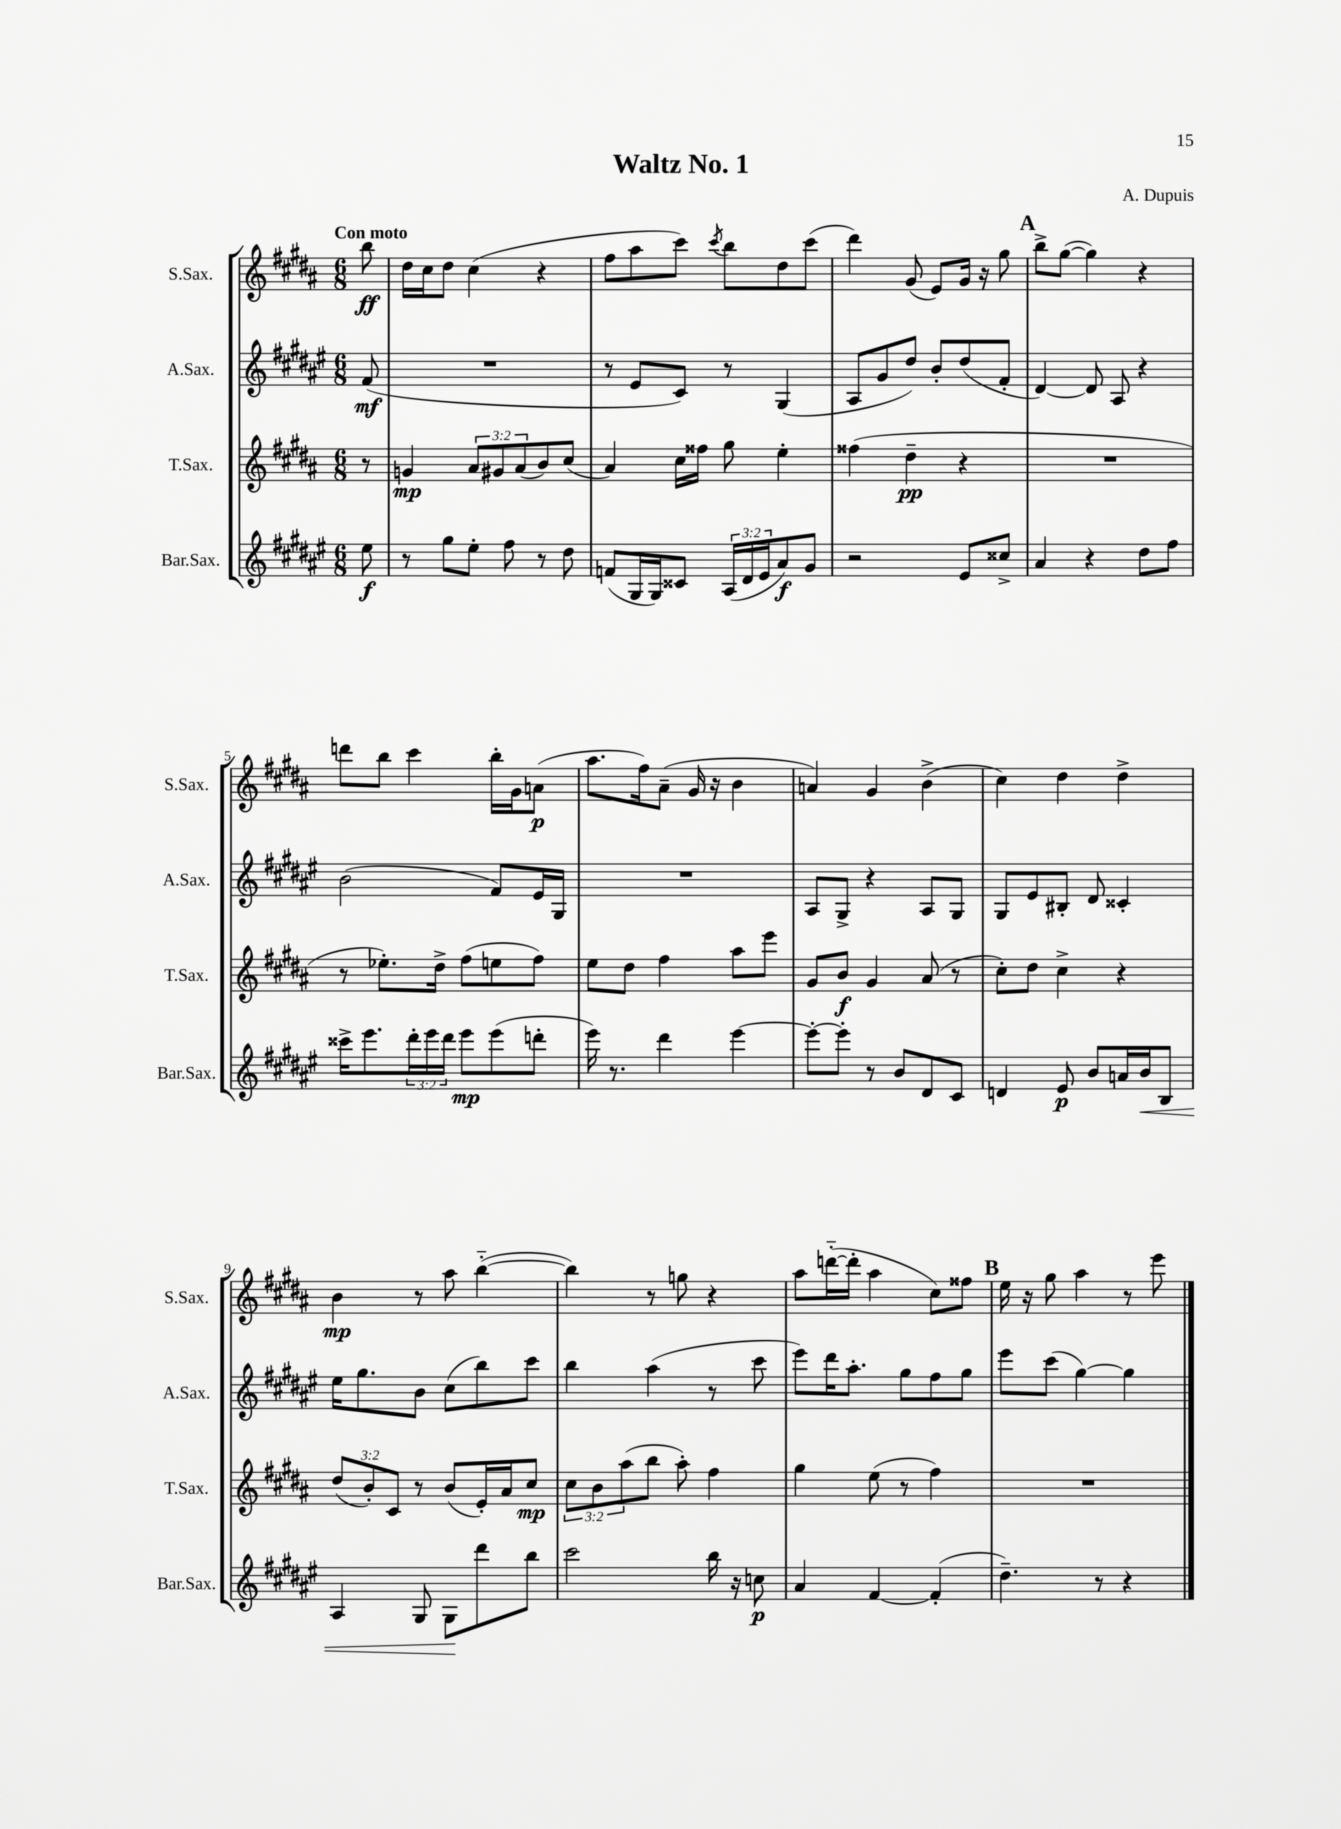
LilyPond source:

\header { title = "Waltz No. 1" composer = "A. Dupuis" }
<<
\new StaffGroup <<
\new Staff = "s0" \with { instrumentName = "S.Sax." shortInstrumentName = "S.Sax." } {
    \clef treble \key b \major \numericTimeSignature \time 6/8 \partial 8 \tempo "Con moto"
    b''8\ff |
    dis''16 cis''16 dis''8 cis''4( r4 |
    fis''8 ais''8 cis'''8) \acciaccatura { cis'''8 } b''8 dis''8 cis'''8( |
    dis'''4) gis'8( e'8) gis'16 r16 gis''8 |
    \mark \markup { \bold "A" } b''8-> gis''8~( gis''4) r4 |
    d'''8 b''8 cis'''4 b''16-. gis'16 a'8\p( |
    ais''8. fis''16) ais'8--( gis'16 r16 b'4 |
    a'4) gis'4 b'4->( |
    cis''4) dis''4 dis''4-> |
    b'4\mp r8 ais''8 b''4~-_( |
    b''4) r8 g''8 r4 |
    ais''8 d'''16~-_( d'''16-. ais''4 cis''8) fisis''8 |
    \mark \markup { \bold "B" } e''16 r16 gis''8 ais''4 r8 e'''8 \bar "|." |
}
\new Staff = "s1" \with { instrumentName = "A.Sax." shortInstrumentName = "A.Sax." } {
    \clef treble \key fis \major \numericTimeSignature \time 6/8 \partial 8
    fis'8\mf( |
    R2. |
    r8 eis'8 cis'8) r8 gis4( |
    ais8 gis'8 dis''8) b'8-. dis''8( fis'8-. |
    \mark \markup { \bold "A" } dis'4~) dis'8 ais8 r4 |
    b'2( fis'8) eis'16 gis16 |
    R2. |
    ais8 gis8-> r4 ais8 gis8 |
    gis8 eis'8 bis8-. dis'8 cisis'4-. |
    eis''16 gis''8. b'8 cis''8( b''8) cis'''8 |
    b''4 ais''4( r8 cis'''8 |
    eis'''8) dis'''16 ais''8.-. gis''8 fis''8 gis''8 |
    \mark \markup { \bold "B" } eis'''8 cis'''8( gis''4~) gis''4 \bar "|." |
}
\new Staff = "s2" \with { instrumentName = "T.Sax." shortInstrumentName = "T.Sax." } {
    \clef treble \key b \major \numericTimeSignature \time 6/8 \override Staff.TupletNumber.text = #tuplet-number::calc-fraction-text \partial 8
    r8 |
    g'4\mp \tuplet 3/2 { ais'8 gis'8 ais'8( } b'8) cis''8( |
    ais'4) cis''16 fisis''16 gis''8 e''4-. |
    fisis''4( dis''4--\pp r4 |
    \mark \markup { \bold "A" } R2. |
    r8 ees''8.-.) dis''16-> fis''8( e''8 fis''8) |
    e''8 dis''8 fis''4 ais''8 e'''8 |
    gis'8 b'8\f gis'4 ais'8( r8 |
    cis''8-.) dis''8 cis''4-> r4 |
    \tuplet 3/2 { dis''8( b'8-.) cis'8 } r8 b'8( e'16-.) ais'16 cis''8\mp |
    \tuplet 3/2 { cis''8 b'8 ais''8( } b''8 ais''8-.) fis''4 |
    gis''4 e''8( r8 fis''4) |
    \mark \markup { \bold "B" } R2. \bar "|." |
}
\new Staff = "s3" \with { instrumentName = "Bar.Sax." shortInstrumentName = "Bar.Sax." } {
    \clef treble \key fis \major \numericTimeSignature \time 6/8 \override Staff.TupletNumber.text = #tuplet-number::calc-fraction-text \partial 8
    eis''8\f |
    r8 gis''8 eis''8-. fis''8 r8 dis''8 |
    f'8( gis16 gis16) cisis'8 \tuplet 3/2 { ais16( dis'16 eis'16 } ais'8\f) gis'8 |
    r2 eis'8 cisis''8-> |
    \mark \markup { \bold "A" } ais'4 r4 dis''8 fis''8 |
    cisis'''16-> eis'''8. \tuplet 3/2 { dis'''16-. eis'''16 dis'''16 } eis'''8\mp eis'''8( d'''8-. |
    eis'''16) r8. dis'''4 eis'''4~ |
    eis'''8~-. eis'''8-. r8 b'8 dis'8 cis'8 |
    d'4 eis'8\p b'8 a'16 b'16\< b8 |
    ais4 gis8 gis8\! dis'''8 b''8 |
    cis'''2 b''16 r16 c''8\p |
    ais'4 fis'4~ fis'4-.( |
    \mark \markup { \bold "B" } dis''4.--) r8 r4 \bar "|." |
}
>>
>>
